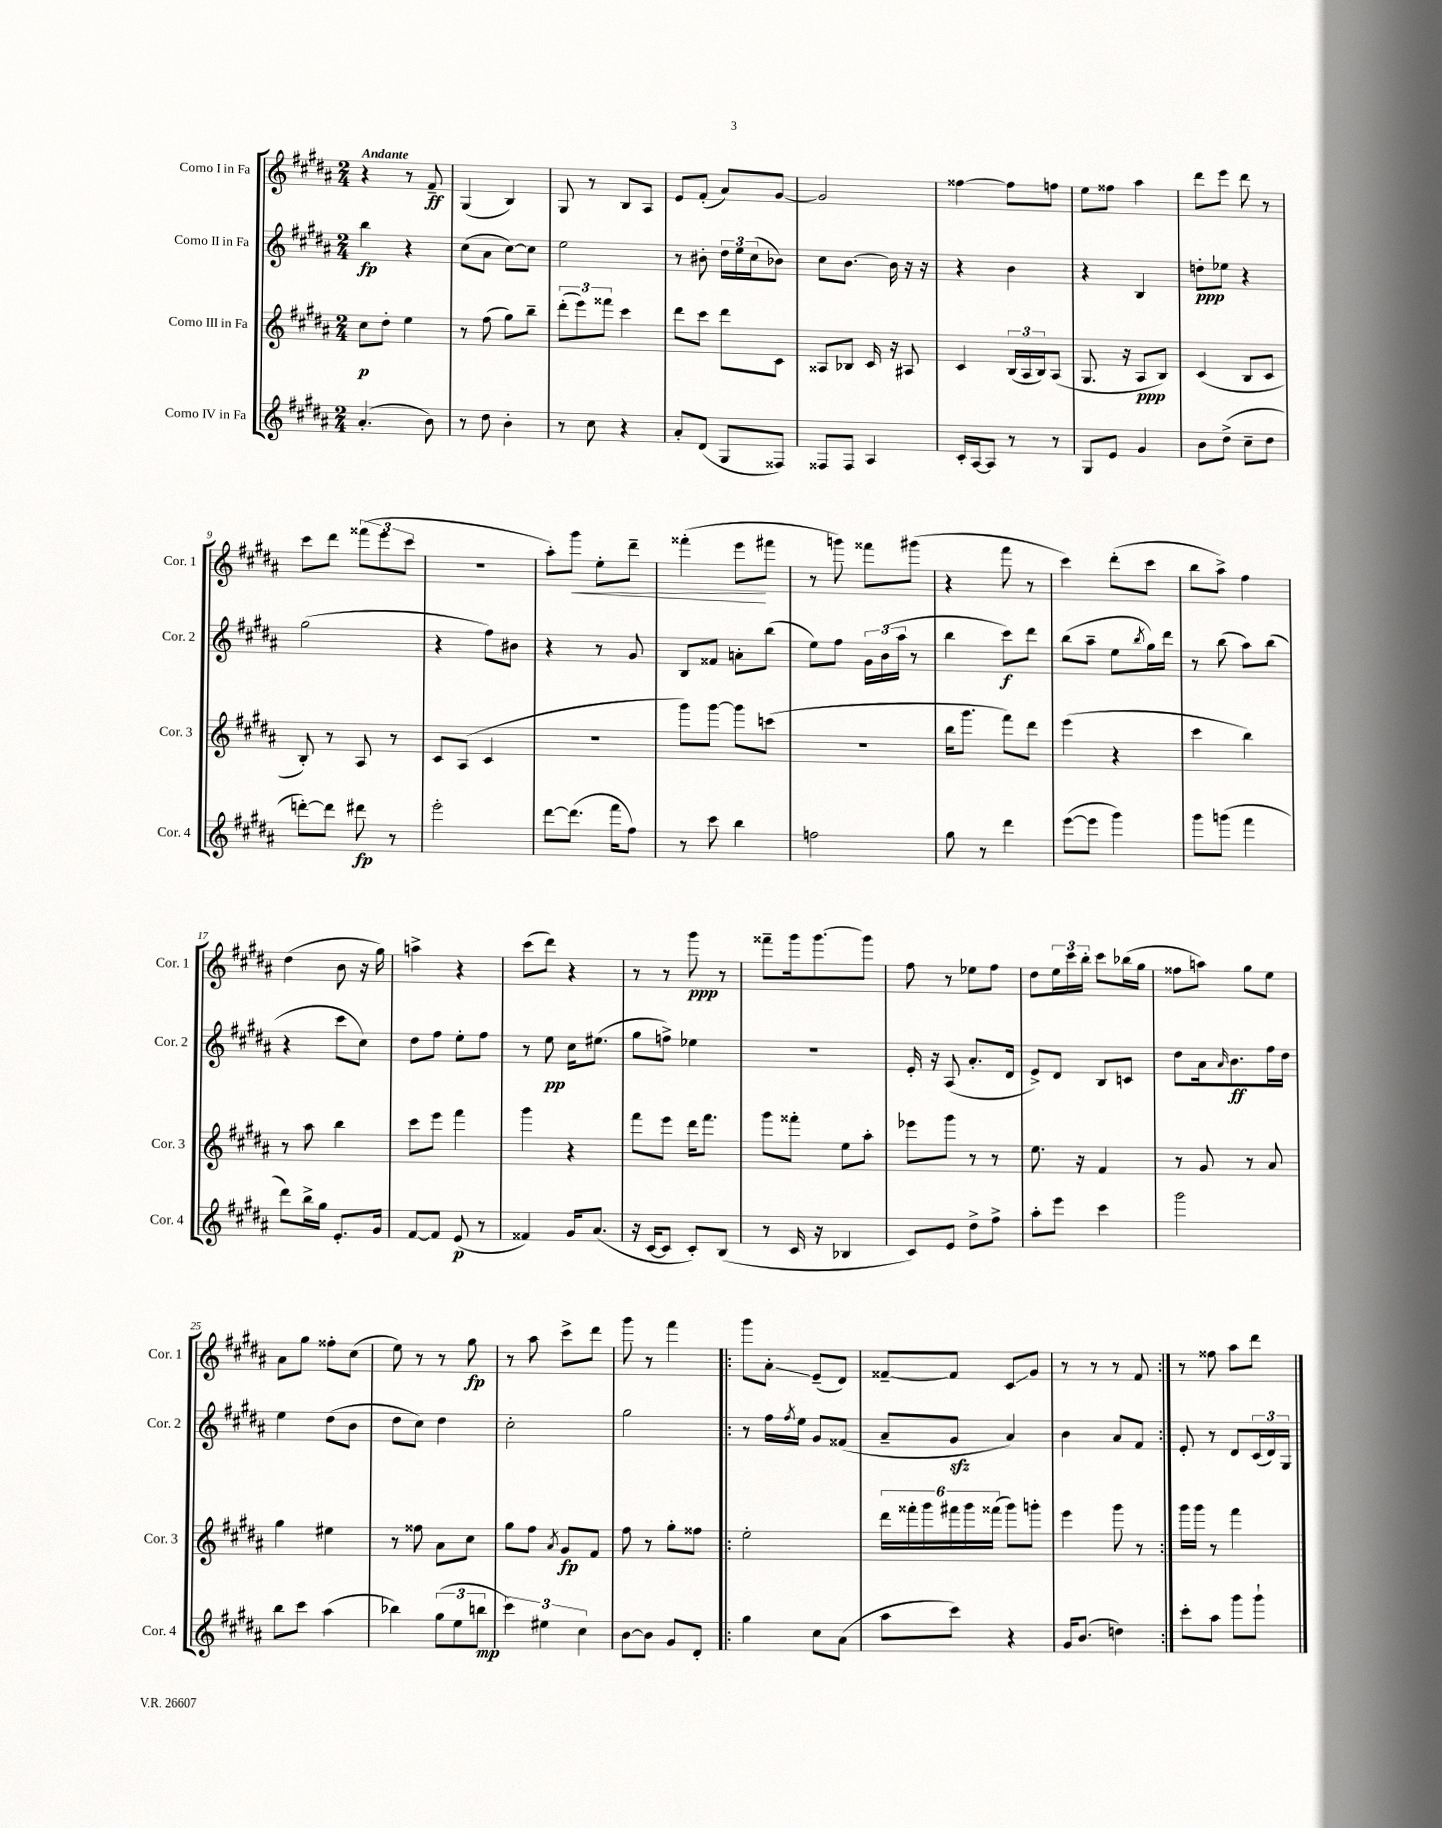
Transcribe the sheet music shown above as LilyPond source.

<<
\new StaffGroup <<
\new Staff = "s0" \with { instrumentName = "Corno I in Fa" shortInstrumentName = "Cor. 1" } {
    \clef treble \key b \major \numericTimeSignature \time 2/4 \tempo "Andante"
    r4 r8 fis'8--\ff |
    gis4( b4) |
    gis8 r8 b8 ais8 |
    e'8 fis'8-.( ais'8) gis'8~ |
    gis'2 |
    fisis''4~ fisis''8 f''8 |
    e''8 fisis''8 ais''4 |
    dis'''8 e'''8 dis'''8 r8 |
    cis'''8 dis'''8 \tuplet 3/2 { fisis'''8( e'''8 cis'''8 } |
    r2 |
    ais''8-.) gis'''8\< e''8-. dis'''8-- |
    fisis'''4-.( e'''8\! fis'''8 |
    r8 g'''8) fisis'''8 gis'''8( |
    r4 fis'''8 r8 |
    cis'''4) dis'''8-.( cis'''8 |
    b''8 ais''8->) fis''4 |
    dis''4( b'8 r16 gis''16) |
    a''4-> r4 |
    cis'''8( dis'''8) r4 |
    r8 r8 gis'''8\ppp r8 |
    fisis'''8-- gis'''16 gis'''8.~ gis'''8 |
    fis''8 r8 ees''8 fis''8 |
    dis''8 \tuplet 3/2 { e''16 cis'''16 b''16-. } cis'''8 bes''16( gis''16 |
    fisis''8 a''8) gis''8 e''8 |
    ais'8 gis''8 fisis''8-. cis''8( |
    e''8) r8 r8 gis''8\fp |
    r8 ais''8 cis'''8-> dis'''8 |
    gis'''8 r8 fis'''4 |
    \repeat volta 2 { gis'''8 ais'8-.\glissando e'8--( dis'8) |
    fisis'8~-- fisis'8 cis'8\glissando gis'8 |
    r8 r8 r8 fis'8 | }
    r8 fisis''8 ais''8 dis'''8 \bar "|." |
}
\new Staff = "s1" \with { instrumentName = "Corno II in Fa" shortInstrumentName = "Cor. 2" } {
    \clef treble \key b \major \numericTimeSignature \time 2/4
    b''4\fp r4 |
    cis''8( ais'8 cis''8~) cis''8 |
    e''2 |
    r8 bis'8-. \tuplet 3/2 { dis''16 e''16 cis''16( } bes'8) |
    cis''8 b'8.~ b'16 r16 r16 |
    r4 b'4 |
    r4 b4 |
    d''8-.\ppp ees''8 r4 |
    gis''2( |
    r4 fis''8) bis'8 |
    r4 r8 gis'8 |
    b8 fisis'8 a'8-. b''8( |
    e''8) fis''8 \tuplet 3/2 { gis'16 b'16( ais''16 } r8 |
    b''4 cis'''8\f) dis'''8 |
    b''8( ais''8-- e''8 \acciaccatura { b''8 } gis''16) dis'''16 |
    r8 b''8( ais''8) b''8( |
    r4 cis'''8 cis''8) |
    dis''8 fis''8 e''8-. fis''8 |
    r8 e''8\pp cis''16 eis''8.( |
    gis''8 f''8->) ees''4 |
    R2 |
    e'16-. r16 ais8( ais'8.-. dis'16 |
    e'8->) dis'8 b8 c'8 |
    dis''8 ais'16 \grace { ais'16 } b'8.\ff fis''16 dis''16 |
    e''4 dis''8( b'8 |
    dis''8 cis''8) dis''4 |
    cis''2-. |
    gis''2 |
    \repeat volta 2 { r8 fis''16 \acciaccatura { fis''8 } e''16 gis'8 fisis'8( |
    ais'8-- gis'8\sfz ais'4) |
    b'4 ais'8 fis'8 | }
    e'8-. r8 dis'8 \tuplet 3/2 { cis'16( dis'16) gis16 } \bar "|." |
}
\new Staff = "s2" \with { instrumentName = "Corno III in Fa" shortInstrumentName = "Cor. 3" } {
    \clef treble \key b \major \numericTimeSignature \time 2/4
    cis''8\p dis''8-. e''4 |
    r8 fis''8( gis''8) b''8-- |
    \tuplet 3/2 { dis'''8-.( e'''8) fisis'''8 } cis'''4 |
    dis'''8 cis'''8 dis'''8 cis'8 |
    aisis8 bes8 cis'16 r16 ais8 |
    cis'4 \tuplet 3/2 { b16( ais16 b16) } ais8( |
    gis8. r16 ais8\ppp b8) |
    cis'4( b8 cis'8 |
    b8-.) r8 ais8 r8 |
    cis'8 ais8( cis'4 |
    r2 |
    gis'''8) gis'''8~ gis'''8 c'''8( |
    r2 |
    b''16 gis'''8. fis'''8) dis'''8 |
    e'''4( r4 |
    cis'''4 b''4) |
    r8 ais''8 b''4 |
    cis'''8 e'''8 fis'''4 |
    gis'''4 r4 |
    fis'''8 e'''8 dis'''16 fis'''8. |
    gis'''8 fisis'''8-. e''8 ais''8-. |
    ees'''8 gis'''8 r8 r8 |
    e''8. r16 fis'4 |
    r8 gis'8 r8 ais'8 |
    gis''4 eis''4 |
    r8 fisis''8 ais'8 cis''8 |
    gis''8 fis''8 \acciaccatura { ais'8 } gis'8\fp fis'8 |
    fis''8 r8 gis''8-. fisis''8 |
    \repeat volta 2 { e''2-. |
    \tuplet 6/4 { dis'''16 fisis'''16-. gis'''16 fis'''16 gis'''16 fisis'''16( } gis'''8) g'''8-. |
    e'''4 gis'''8 r8 | }
    gis'''16 gis'''16 r8 fis'''4 \bar "|." |
}
\new Staff = "s3" \with { instrumentName = "Corno IV in Fa" shortInstrumentName = "Cor. 4" } {
    \clef treble \key b \major \numericTimeSignature \time 2/4
    ais'4.-.( b'8) |
    r8 dis''8 b'4-. |
    r8 cis''8 r4 |
    ais'8-. dis'8( gis8 fisis8) |
    fisis8 fisis8 ais4 |
    cis'16-. ais16~ ais8 r8 r8 |
    gis8 e'8 gis'4 |
    b'8 dis''8->( cis''8-- dis''8 |
    d'''8~-.) d'''8 dis'''8\fp r8 |
    e'''2-. |
    dis'''8~ dis'''8.( fis'''16 fis''8) |
    r8 cis'''8 b''4 |
    f''2 |
    gis''8 r8 dis'''4 |
    e'''8~( e'''8 gis'''4) |
    gis'''8 g'''8( fis'''4 |
    dis'''8) b''16-> gis''16 e'8.-. gis'16 |
    fis'8~ fis'8 e'8\p( r8 |
    fisis'4) gis'16 ais'8.( |
    r16 cis'16~ cis'8 cis'8-.) b8( |
    r8 cis'16 r16 bes4 |
    cis'8) e'8 dis''8-> fis''8-> |
    ais''8-. e'''8 cis'''4 |
    gis'''2 |
    b''8 cis'''8 ais''4( |
    bes''4) \tuplet 3/2 { gis''8( e''8 b''8\mp } |
    \tuplet 3/2 { cis'''4) eis''4 cis''4 } |
    b'8~ b'8 gis'8 dis'8-. |
    \repeat volta 2 { gis''4 cis''8 ais'8( |
    ais''8 cis'''8) r4 |
    gis'16 b'8.( d''4) | }
    cis'''8-. ais''8 gis'''8 gis'''8-! \bar "|." |
}
>>
>>
